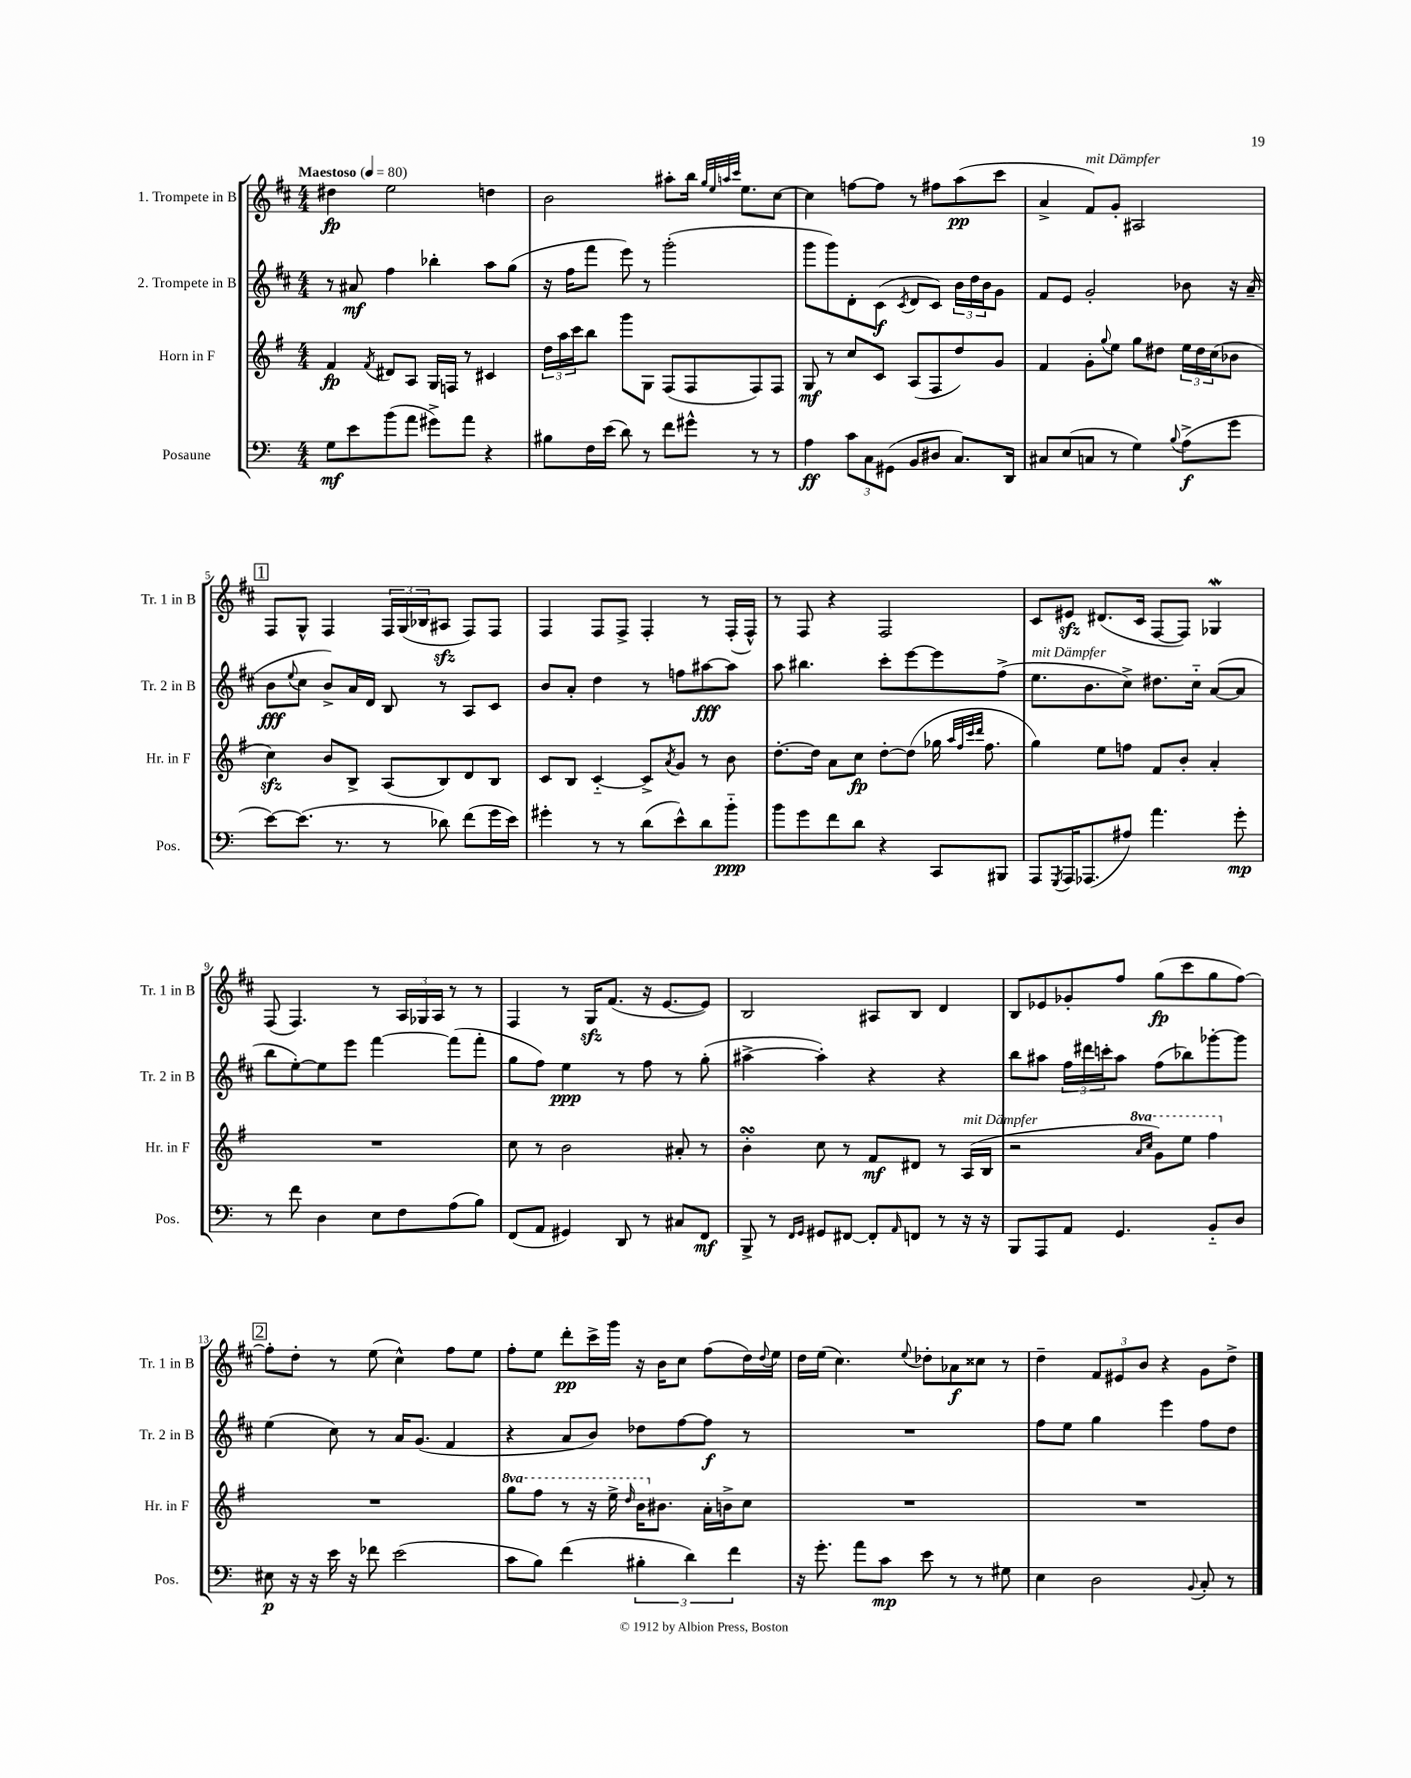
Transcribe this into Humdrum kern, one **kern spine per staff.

**kern	**kern	**kern	**kern
*staff4	*staff3	*staff2	*staff1
*clefF4	*clefG2	*clefG2	*clefG2
*k[]	*k[f#]	*k[f#c#]	*k[f#c#]
*M4/4	*M4/4	*M4/4	*M4/4
*MM80	*MM80	*MM80	*MM80
8G	4f#	8r	4dd#
8e	.	8a#	.
.	8qf#	.	.
(8b	8d#	4ff#	2ee
8a	8A	.	.
8g#^)	16G	4bb-'	.
.	16F	.	.
8a	8r	.	.
4r	4c#	8aa	4dd
.	.	(8gg	.
=	=	=	=
8B#	24dd	16r	2b
.	24aa	.	.
.	.	16ff#	.
.	24ccc	.	.
16F	8bb	8fff#	.
(16e	.	.	.
8d)	8ggg	8eee)	.
8r	8G	8r	.
8f	(8F#	(2ggg'	8aa#'
8g#^^	8F#	.	16bb
.	.	.	32qqgg
.	.	.	32qqee
.	.	.	32qqaa
.	.	.	32qqccc#
.	.	.	8.ee
8r	8F#)	.	.
8r	8F#	.	[8cc#
=	=	=	=
4A	8G	8ggg	4cc#]
.	8r	8ggg)	.
12c	8cc	8d'	[8ff
12C	.	.	.
.	8c	(8c#	8ff]
(12GG#	.	.	.
.	.	8qc#	.
8BB	(8A	8d	8r
8D#	8F#	8c#)	8ff#
8.C)	8dd)	24b	(8aa
.	.	24dd	.
.	.	24b	.
.	8g	8g	8ccc#
16DD	.	.	.
=	=	=	=
8C#	4f#	8f#	4a^
(8E	.	8e	.
8C	8g'	2g'	8f#)
.	8qqgg	.	.
8r	8ee	.	8g'
4G)	8gg	.	2A#
.	8dd#	.	.
8qqB	.	.	.
(8A^	24ee	8b-	.
.	24dd#	.	.
.	(24cc	.	.
8g	8b-	16r	.
.	.	(16a~	.
=	=	=	=
[8e)	4cc)	8b	8F#
.	.	8qqee	.
(8.e]	.	8cc#	8G^^
.	8b	8b^)	4F#
8.r	.	.	.
.	8B^	16a	.
.	.	16d	.
8r	(8A	8B	24F#
.	.	.	(24G
.	.	.	24B-
8d-)	8B)	8r	8A#
(8f	8d	8A	8F#)
16g	8B	8c#	8F#
16e)	.	.	.
=	=	=	=
4g#'	8c	8b	4F#
.	8B	8a'	.
8r	[4c'~	4dd	8F#
8r	.	.	8F#^
(8d	8c^]	8r	4F#'
.	8qa	.	.
8e^^)	8g	8ff	.
8d	8r	[8aa#	8r
8b'~	8b	8aa#]	(16F#'
.	.	.	16F#^^)
=	=	=	=
8b	[8.dd'	8aa	8r
8g	.	4.bb#	8F#
.	16dd]	.	.
8f	8a	.	4r
8d	8cc	.	.
4r	[8dd'	8ccc#'	2F#
.	(8dd]	[8eee	.
8CC	16gg-	8eee]	.
.	32qqaa	.	.
.	32qqff#	.	.
.	32qqccc	.	.
.	32qqddd	.	.
.	8.ff#	.	.
8BBB#	.	(8ff#^	.
=	=	=	=
8AAA	4gg)	8.ee	8c#
8qGGG	.	.	.
16AAA	.	.	8e#
(8.AAA-	.	8.b	.
.	8ee	.	(8.d#
8A#)	8ff	8cc#^)	.
.	.	.	16c#
4.a	8f#	8.dd#	[8F#
.	8b'	.	8F#])
.	.	16cc#'~	.
.	4a'	([8a	4G-
8g'	.	8a]	.
=	=	=	=
8r	1r	8bb	(8F#
8f	.	[8ee')	4.F#)
4D	.	8ee]	.
.	.	8eee	.
8E	.	[4fff#	8r
8F	.	.	24A
.	.	.	24G-
.	.	.	24A
(8A	.	(8fff#]	8r
8B)	.	8fff#'	8r
=	=	=	=
(8FF	8cc	8gg	4F#
8AA	8r	8ff#)	.
4GG#)	2b	4ee	8r
.	.	.	16G
.	.	.	(8.f#
8DD	.	8r	.
8r	.	8ff#	16r
.	.	.	[8.e
8C#	8a#'	8r	.
8FF	8r	(8gg'	8e])
=	=	=	=
8BBB^	4b'	[4aa#^	2B
8r	.	.	.
16qqFF	.	.	.
16qqGG	.	.	.
8GG#	8cc	4aa#'])	.
[8FF#	8r	.	.
8FF#']	8f#	4r	8A#
16qqAA	.	.	.
8FF	8d#	.	8B
8r	8r	4r	4d
16r	(16A	.	.
16r	16B	.	.
=	=	=	=
8BBB	2r	8bb	8B
8AAA	.	8aa#	8e-
8AA	.	24ff#	8g-'
.	.	24ddd#	.
.	.	24ccc'	.
4.GG	.	8aa#	8ff#
.	16qqaa	.	.
.	16qqccc	.	.
.	8gg)	(8ff#	(8gg
.	8eee	8bb-)	8ccc#
8BB'~	4fff#	[8ggg-'	8gg
8D	.	8ggg-]	[8ff#)
=	=	=	=
8E#	1r	(4ee	8ff#']
16r	.	.	8dd'
16r	.	.	.
16e	.	8cc#)	8r
16r	.	.	.
8f-	.	8r	(8ee
(2e	.	16a	4cc#^^)
.	.	(8.g	.
.	.	4f#	8ff#
.	.	.	8ee
=	=	=	=
8c	8ggg	4r	8ff#'
8B)	8fff#	.	8ee
(4f	8r	8a	8ddd'
.	16r	8b)	16ccc#^
.	16eee^	.	16ggg
.	16qqddd	.	.
6B#'	16bb	8dd-	16r
.	8.b#	.	16b
.	.	[8ff#	8cc#
6d)	.	.	.
.	16a'	8ff#]	(8ff#
.	16b^	.	.
6f	.	.	.
.	8cc	8r	16dd)
.	.	.	8qqdd
.	.	.	16ee
=	=	=	=
16r	1r	1r	16dd
8.g'	.	.	(16ee
.	.	.	4.cc#)
8a	.	.	.
8c	.	.	.
.	.	.	8qqee
8e	.	.	8dd-'
8r	.	.	8a-
8r	.	.	8cc##
8G#	.	.	8r
=	=	=	=
4E	1r	8ff#	4dd~
.	.	8ee	.
2D	.	4gg	12f#
.	.	.	12e#
.	.	.	12b
.	.	4eee	4r
8qqBB	.	.	.
8C'	.	8ff#	8g
8r	.	8dd	8dd^
==	==	==	==
*-	*-	*-	*-
